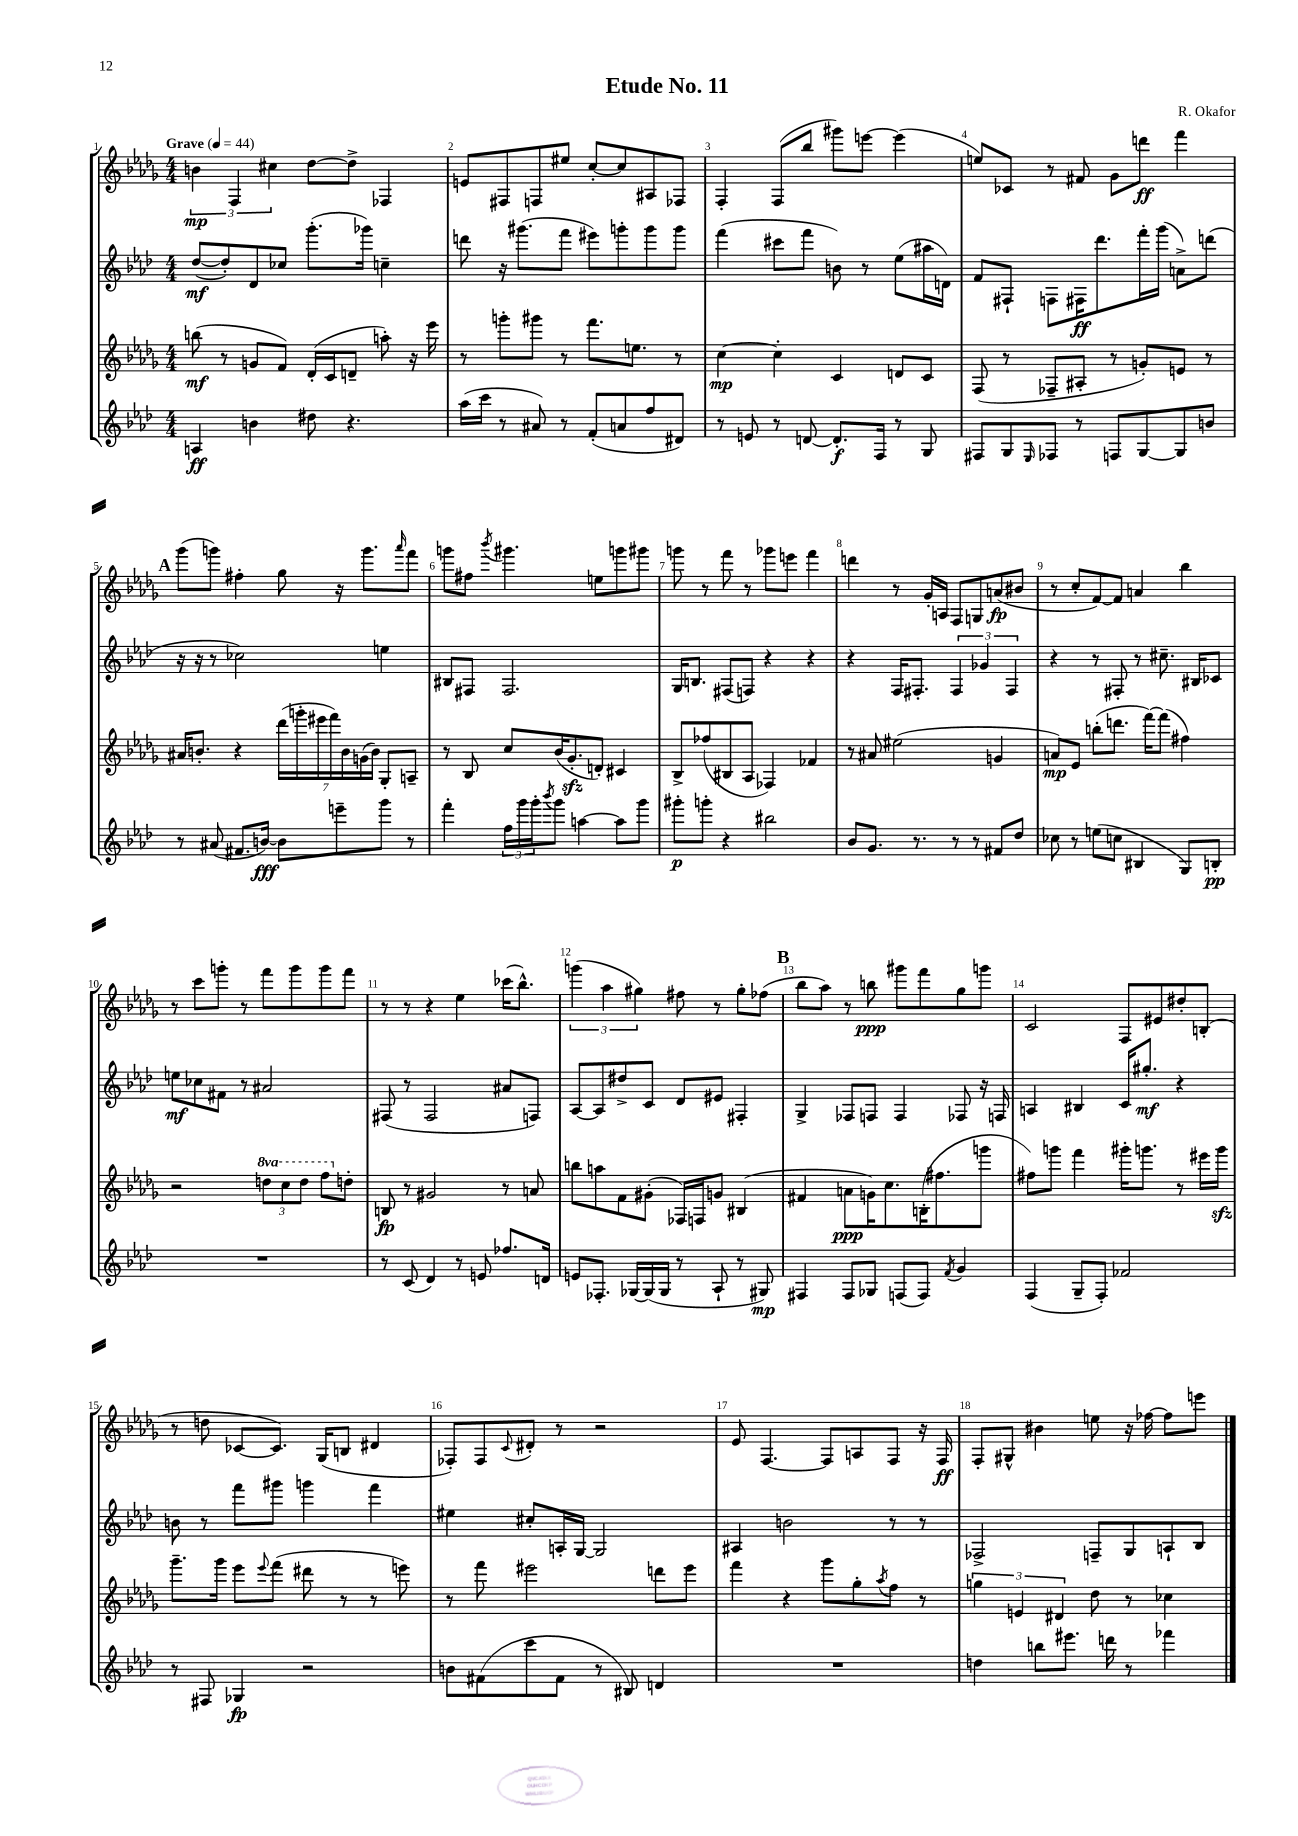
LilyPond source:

\header { title = "Etude No. 11" composer = "R. Okafor" }
<<
\new StaffGroup <<
\new Staff = "s0" {
    \clef treble \key des \major \numericTimeSignature \time 4/4 \tempo "Grave" 4 = 44
    \tuplet 3/2 { b'4\mp f4 cis''4 } des''8~ des''8-> fes4 |
    e'8 fis8 f8 eis''8 c''8~-. c''8 ais8 fes8 |
    f4-. f8( bes''8 gis'''8) e'''8~ e'''4( |
    e''8) ces'8 r8 fis'8 ges'8 d'''8\ff f'''4 |
    \mark \markup { \bold "A" } ges'''8( g'''8) fis''4-. ges''8 r16 g'''8. \grace { aes'''16 } f'''8 |
    g'''8 fis''8 \acciaccatura { bes'''8 } gis'''4. e''8 g'''8 gis'''8 |
    g'''8 r8 f'''8 r8 ges'''8 e'''8 f'''4 |
    d'''4 r8 ges'16-. a16 f8 g8 a'8\fp( bis'8 |
    r8 c''8-. f'8~) f'8 a'4 bes''4 |
    r8 c'''8 g'''8-. r8 f'''8 g'''8 g'''8 f'''8 |
    r8 r8 r4 ees''4 ces'''16( bes''8.-^) |
    \tuplet 3/2 { g'''4( aes''4 gis''4) } fis''8 r8 gis''8-. fes''8( |
    \mark \markup { \bold "B" } bes''8 aes''8) r8 b''8\ppp gis'''8 f'''8 ges''8 g'''8 |
    c'2 f8 eis'8 dis''8-. b8-.( |
    r8 d''8 ces'8~ ces'8.) ges16( b8 dis'4 |
    fes8-.) fes8 \appoggiatura { c'8 } dis'8-. r8 r2 |
    ees'8 f4.~ f8 a8 f8 r16 f16\ff |
    f8-. gis8-^ bis'4 e''8 r16 fes''16~ fes''8 e'''8 \bar "|." |
}
\new Staff = "s1" {
    \clef treble \key aes \major \numericTimeSignature \time 4/4
    des''8~\mf( des''8-.) des'8 ces''8 g'''8.-.( ges'''16) c''4-- |
    d'''8 r16 gis'''8.( f'''8 eis'''8) g'''8-. g'''8 g'''8 |
    f'''4( cis'''8 f'''8 b'8) r8 ees''8( ais''16 d'16) |
    f'8 fis8-! f8 fis16\ff des'''8. f'''16-. g'''16( a'8->) d'''8( |
    \mark \markup { \bold "A" } r16 r16 r8 ces''2) e''4 |
    bis8 fis8 fis2. |
    g16 b8. fis8( f8) r4 r4 |
    r4 f16 fis8.-. \tuplet 3/2 { fis4 ges'4 fis4 } |
    r4 r8 fis8-. r8 cis''8.-- bis16 ces'8 |
    e''8\mf ces''8 fis'8 r8 ais'2 |
    fis8( r8 fis2 ais'8 f8) |
    aes8~ aes8 dis''8-> c'8 des'8 eis'8 fis4-. |
    \mark \markup { \bold "B" } g4-> fes8 f8 f4 fes8 r16 f16 |
    a4 bis4 c'16 gis''8.-.\mf r4 |
    b'8 r8 f'''8 gis'''8 g'''4 f'''4 |
    eis''4 cis''8-. a16-. g16~ g2 |
    ais4 b'2 r8 r8 |
    fes2-> f8-- g8 a8-! bes8 \bar "|." |
}
\new Staff = "s2" {
    \clef treble \key des \major \numericTimeSignature \time 4/4 \set Staff.ottavationMarkups = #ottavation-simple-ordinals
    b''8\mf( r8 g'8 f'8) des'16-.( c'16 d'8-- a''8-.) r16 ees'''16 |
    r8 g'''8-. gis'''8 r8 f'''8. e''8. r8 |
    c''4~\mp c''4-. c'4 d'8 c'8 |
    f8( r8 fes8-- ais8-. r8 g'8-.) e'8 r8 |
    \mark \markup { \bold "A" } ais'16 b'8.-. r4 \tuplet 7/4 { des'''16( g'''16-. eis'''16 f'''16) b'16 g'16( b'16) } ges8-. a8-- |
    r8 bes8 c''8 bes'16( ges'8.-.\sfz d'8-.) cis'4 |
    bes8-> fes''8( bis8 aes8 fes4) fes'4 |
    r8 ais'8 eis''2( g'4 |
    a'8\mp) ees'8 b''8-.( d'''8. f'''16~) f'''8( fis''4) |
    r2 \tuplet 3/2 { \ottava #1 d'''8 c'''8 d'''8 } f'''8 \ottava #0 d''8-. |
    b8\fp r8 gis'2 r8 a'8 |
    b''8 a''8 f'8 gis'8-.( fes16) f16 g'8 bis4( |
    \mark \markup { \bold "B" } fis'4 a'8\ppp g'16) c''8. b16-.( fis''8. g'''8 |
    fis''8) g'''8 f'''4 gis'''16-. g'''8. r8 eis'''16 g'''16\sfz |
    ges'''8.-- ges'''16 ees'''8 \appoggiatura { ees'''8 } f'''8( dis'''8 r8 r8 e'''8) |
    r8 f'''8 eis'''2 d'''8 eis'''8 |
    f'''4 r4 ges'''8 ges''8-. \acciaccatura { aes''8 } f''8 r8 |
    \tuplet 3/2 { g''4 e'4 dis'4 } des''8 r8 ces''4 \bar "|." |
}
\new Staff = "s3" {
    \clef treble \key aes \major \numericTimeSignature \time 4/4
    a4\ff b'4 dis''8 r4. |
    aes''16( c'''16 r8 ais'8) r8 f'8-.( a'8 f''8 dis'8) |
    r8 e'8 r8 d'8~ d'8.-.\f f16 r8 g8 |
    fis8 g8 \grace { ees16 } fes8 r8 f8 g8~ g8 b'8 |
    \mark \markup { \bold "A" } r8 ais'8( fis'8. b'16~\fff) b'8 e'''8-- g'''8 r8 |
    f'''4-. \tuplet 3/2 { f''16 g'''16 g'''16-. } \acciaccatura { bes'''8 } g'''8 a''4~ a''8 g'''8 |
    gis'''8-.\p g'''8-. r4 bis''2 |
    bes'8 g'8. r8. r8 r8 fis'8 des''8 |
    ces''8 r8 e''8( c''8 bis4 g8) b8-.\pp |
    R1 |
    r8 c'8( des'4) r8 e'8 fes''8. d'16 |
    e'8 fes8.-. ges16~ ges16( ges16 r8 aes8-! r8 gis8\mp) |
    \mark \markup { \bold "B" } fis4 fis8 ges8 f8( f8) \acciaccatura { f'8 } g'4 |
    f4( g8-- f8-.) fes'2 |
    r8 fis8 ges4\fp r2 |
    b'8 fis'8( c'''8 fis'8 r8 bis8) d'4 |
    R1 |
    d''4 b''8 eis'''8. d'''16 r8 fes'''4 \bar "|." |
}
>>
>>
\layout { \context { \Score \override BarNumber.break-visibility = ##(#f #t #t) barNumberVisibility = #all-bar-numbers-visible } }
